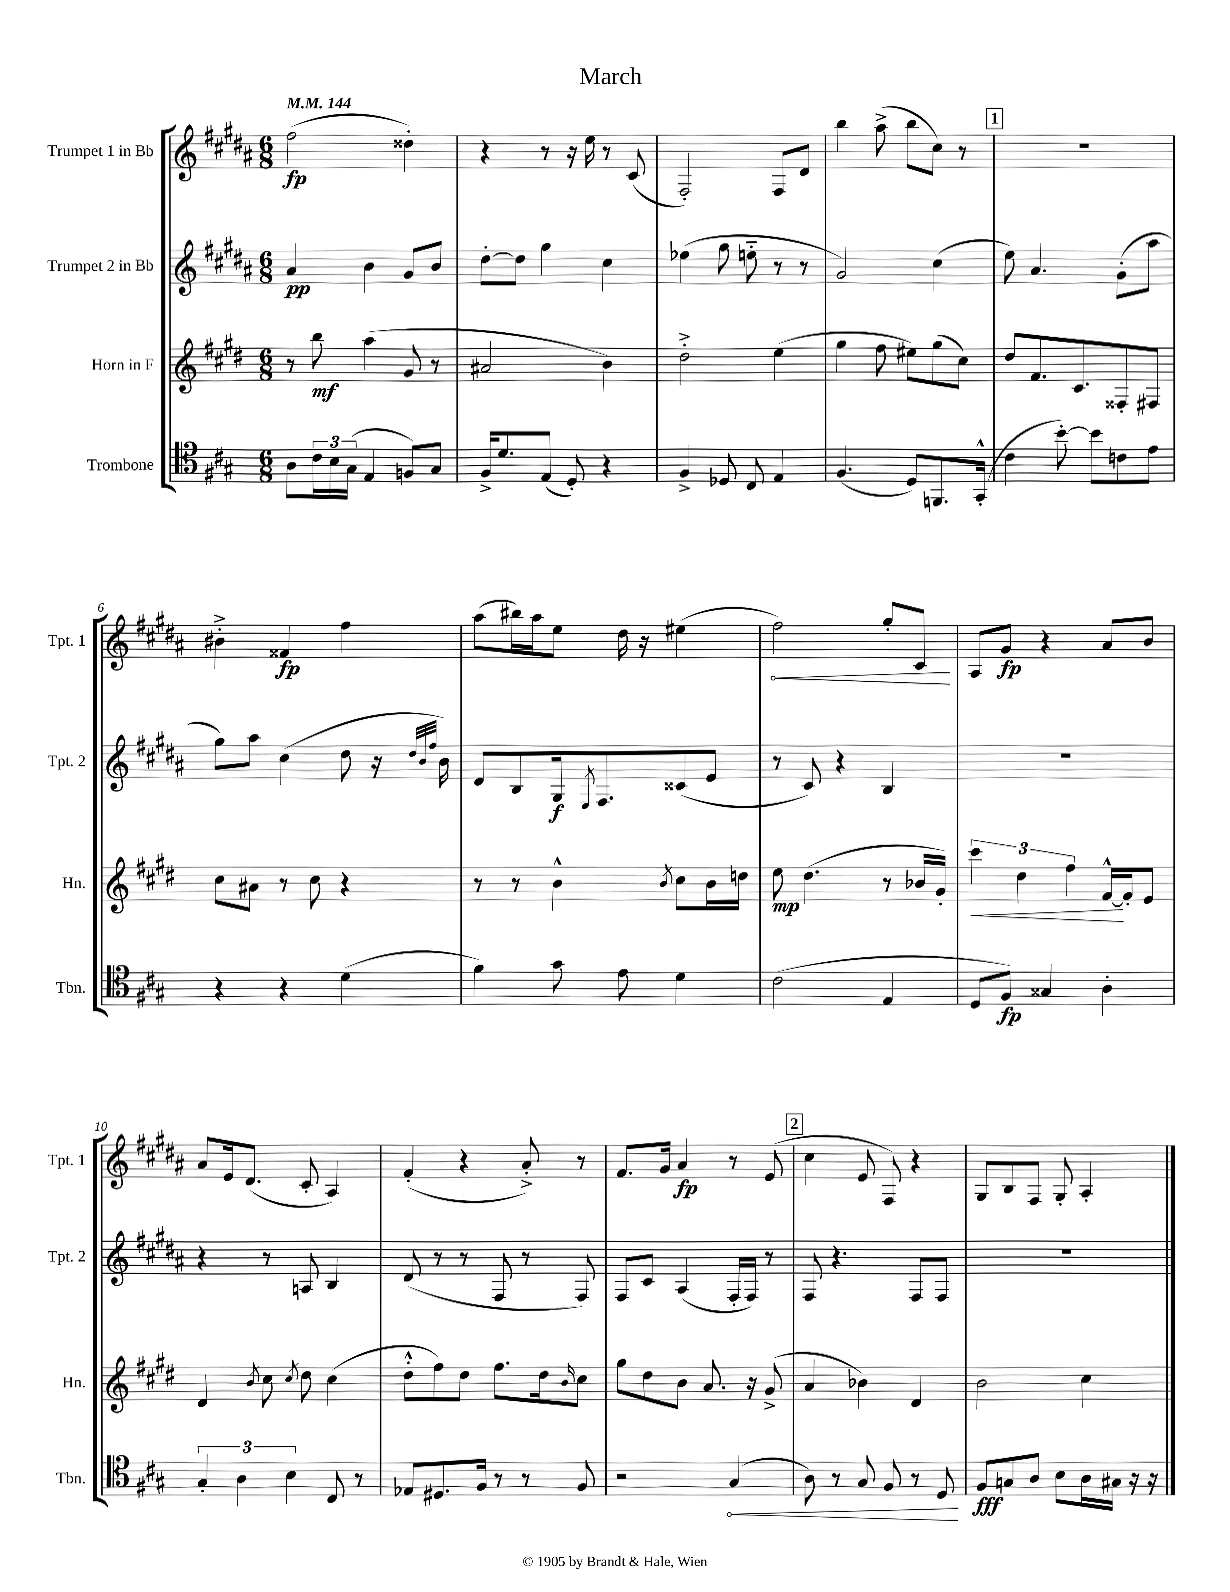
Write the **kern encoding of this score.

**kern	**dynam	**kern	**dynam	**kern	**dynam	**kern	**dynam
*part4	*part4	*part3	*part3	*part2	*part2	*part1	*part1
*staff4	*staff4	*staff3	*staff3	*staff2	*staff2	*staff1	*staff1
*I"Trombone	*	*I"Horn in F	*	*I"Trumpet 2 in Bb	*	*I"Trumpet 1 in Bb	*
*I'Tbn.	*	*I'Hn.	*	*I'Tpt. 2	*	*I'Tpt. 1	*
*clefC4	*	*clefG2	*	*clefG2	*	*clefG2	*
*k[f#c#g#]	*	*k[f#c#g#d#]	*	*k[f#c#g#d#a#]	*	*k[f#c#g#d#a#]	*
*M6/8	*	*M6/8	*	*M6/8	*	*M6/8	*
*MM144	*	*MM144	*	*MM144	*	*MM144	*
=1	=1	=1	=1	=1	=1	=1	=1
8A\L	.	8r	.	4a#/	pp	(2ff#\	fp
24c#\L	.	8bb\	mf	.	.	.	.
24B\	.	.	.	.	.	.	.
(24G#\JJ	.	.	.	.	.	.	.
4E/	.	(4aa\	.	4b\	.	.	.
8Fn/L)	.	8g#/	.	8g#/L	.	4dd##X'\)	.
8G#/J	.	8r	.	8b/J	.	.	.
=2	=2	=2	=2	=2	=2	=2	=2
16F#^/KL	.	2a#X/	.	[8dd#'\L	.	4r	.
8.d/	.	.	.	.	.	.	.
.	.	.	.	8dd#\J]	.	.	.
(8E/J	.	.	.	4gg#\	.	8r	.
8D'/)	.	.	.	.	.	16r	.
.	.	.	.	.	.	16ee\	.
4r	.	4b\)	.	4cc#\	.	8r	.
.	.	.	.	.	.	(8c#/	.
=3	=3	=3	=3	=3	=3	=3	=3
4F#^/	.	2dd#'^\	.	(4ee-X\	.	2F#'/)	.
8D-X/	.	.	.	8gg#\	.	.	.
8C#/	.	.	.	8een\	.	.	.
4E/	.	(4ee\	.	8r	.	8F#/L	.
.	.	.	.	8r	.	8d#/J	.
=4	=4	=4	=4	=4	=4	=4	=4
(4.F#/	.	4gg#\	.	2g#/)	.	4bb\	.
.	.	8ff#\	.	.	.	(8aa#^\	.
8D/L)	.	8ee#X\L)	.	.	.	8bb\L	.
8.FFn/	.	(8gg#\	.	(4cc#\	.	8cc#\J)	.
.	.	8cc#\J)	.	.	.	8r	.
(16GG#'^^/Jk	.	.	.	.	.	.	.
!!LO:REH:place=s1:t=1
=5	=5	=5	=5	=5	=5	=5	=5
4c#\	.	8dd#/L	.	8ee\)	.	2.r	.
.	.	8.f#/	.	4.a#/	.	.	.
[8b'\)	.	.	.	.	.	.	.
.	.	8.c#/	.	.	.	.	.
8b\L]	.	.	.	.	.	.	.
8cn\	.	8F##X'/	.	(8g#'\L	.	.	.
8e\J	.	8F#X/J	.	8aa#\J	.	.	.
!!LO:LB:g=z
=6	=6	=6	=6	=6	=6	=6	=6
4r	.	8cc#\L	.	8gg#\L)	.	4b#X'^\	.
.	.	8a#X\J	.	8aa#\J	.	.	.
4r	.	8r	.	(4cc#\	.	4f##X/	fp
.	.	8cc#\	.	.	.	.	.
(4d\	.	4r	.	8dd#\	.	4ff#\	.
.	.	.	.	16r	.	.	.
.	.	.	.	32qqdd#/LLL	.	.	.
.	.	.	.	32qqb/	.	.	.
.	.	.	.	32qqff#/JJJ	.	.	.
.	.	.	.	16b\)	.	.	.
=7	=7	=7	=7	=7	=7	=7	=7
4f#\)	.	8r	.	8d#/L	.	(8aa#\L	.
.	.	8r	.	8B/	.	16bb#X\L)	.
.	.	.	.	.	.	16aa#\J	.
8g#\	.	4b^^\	.	16G#/k	f	8ee\J	.
.	.	.	.	8qE/	.	.	.
.	.	.	.	8.F#/	.	.	.
8e\	.	.	.	.	.	16dd#\	.
.	.	.	.	.	.	16r	.
.	.	8qb/	.	.	.	.	.
4d\	.	8cc#\L	.	(8c##X/	.	(4ee#X\	.
.	.	16b\L	.	8e/J	.	.	.
.	.	16ddn\JJ	.	.	.	.	.
=8	=8	=8	=8	=8	=8	=8	=8
!	!	!	!	!	!	!	!LO:HP:b
(2c#\	.	8ee\	mp	8r	.	2ff#\)	<
.	.	(4.dd#\	.	8c#/)	.	.	.
.	.	.	.	4r	.	.	.
4E/	.	8r	.	4B/	.	8gg#'/L	.
.	.	16b-X/LL	.	.	.	8c#/J	.
.	.	16g#'/JJ)	.	.	.	.	.
.	.	.	.	.	.	.	[
=9	=9	=9	=9	=9	=9	=9	=9
!	!	!	!LO:HP:b	!	!	!	!
8D/L	.	6ccc#\	<	2.r	.	8A#/L	.
8F#/J)	fp	.	.	.	.	8g#/J	fp
.	.	6dd#\	.	.	.	.	.
4G##X/	.	.	.	.	.	4r	.
.	.	6ff#\	.	.	.	.	.
4A'\	.	[16f#^^/LL	.	.	.	8a#/L	.
.	.	16f#'/J]	[	.	.	.	.
.	.	8e/J	.	.	.	8b/J	.
!!LO:LB:g=z
=10	=10	=10	=10	=10	=10	=10	=10
6G#'/	.	4d#/	.	4r	.	8a#/L	.
.	.	.	.	.	.	16e/k	.
6A\	.	.	.	.	.	.	.
.	.	.	.	.	.	(8.d#/J	.
.	.	8qb/	.	.	.	.	.
.	.	8cc#\	.	8r	.	.	.
6B\	.	.	.	.	.	.	.
.	.	8qcc#/	.	.	.	.	.
.	.	8dd#\	.	8An/	.	8c#'/	.
8C#/	.	(4cc#\	.	4B/	.	4A#/)	.
8r	.	.	.	.	.	.	.
=11	=11	=11	=11	=11	=11	=11	=11
8E-X/L	.	8dd#'^^\L	.	(8d#/	.	(4f#'/	.
8.D#X/	.	8ff#\)	.	8r	.	.	.
.	.	8dd#\J	.	8r	.	4r	.
16F#/Jk	.	.	.	.	.	.	.
8r	.	8.ff#\L	.	8F#/	.	.	.
8r	.	.	.	8r	.	8a#'^/)	.
.	.	16dd#\k	.	.	.	.	.
.	.	16qqb/	.	.	.	.	.
8F#/	.	8cc#\J	.	8F#/)	.	8r	.
=12	=12	=12	=12	=12	=12	=12	=12
2r	.	8gg#\L	.	8F#/L	.	8.f#/L	.
.	.	8dd#\	.	8c#/J	.	.	.
.	.	.	.	.	.	16g#/Jk	.
.	.	8b\J	.	(4A#/	.	4a#/	fp
.	.	8.a/	.	.	.	.	.
!	!LO:HP:b	!	!	!	!	!	!
(4G#/	<	.	.	16F#'/LL	.	8r	.
.	.	16r	.	16F#/JJ)	.	.	.
.	.	(8g#^/	.	8r	.	(8e/	.
!!LO:REH:place=s1:t=2
=13	=13	=13	=13	=13	=13	=13	=13
8A\)	.	4a/	.	8F#/	.	4cc#\	.
8r	.	.	.	4.r	.	.	.
8G#/	.	4b-X\)	.	.	.	8e/	.
8F#/	.	.	.	.	.	8F#/)	.
8r	.	4d#/	.	8F#/L	.	4r	.
8D/	.	.	.	8F#/J	.	.	.
.	[	.	.	.	.	.	.
=14	=14	=14	=14	=14	=14	=14	=14
8F#/L	fff	2b\	.	2.r	.	8G#/L	.
8Gn/	.	.	.	.	.	8B/	.
8A/J	.	.	.	.	.	8F#/J	.
8B\L	.	.	.	.	.	8G#'/	.
16A\L	.	4cc#\	.	.	.	4A#'/	.
16G#X\JJ	.	.	.	.	.	.	.
16r	.	.	.	.	.	.	.
16r	.	.	.	.	.	.	.
==	==	==	==	==	==	==	==
*-	*-	*-	*-	*-	*-	*-	*-
